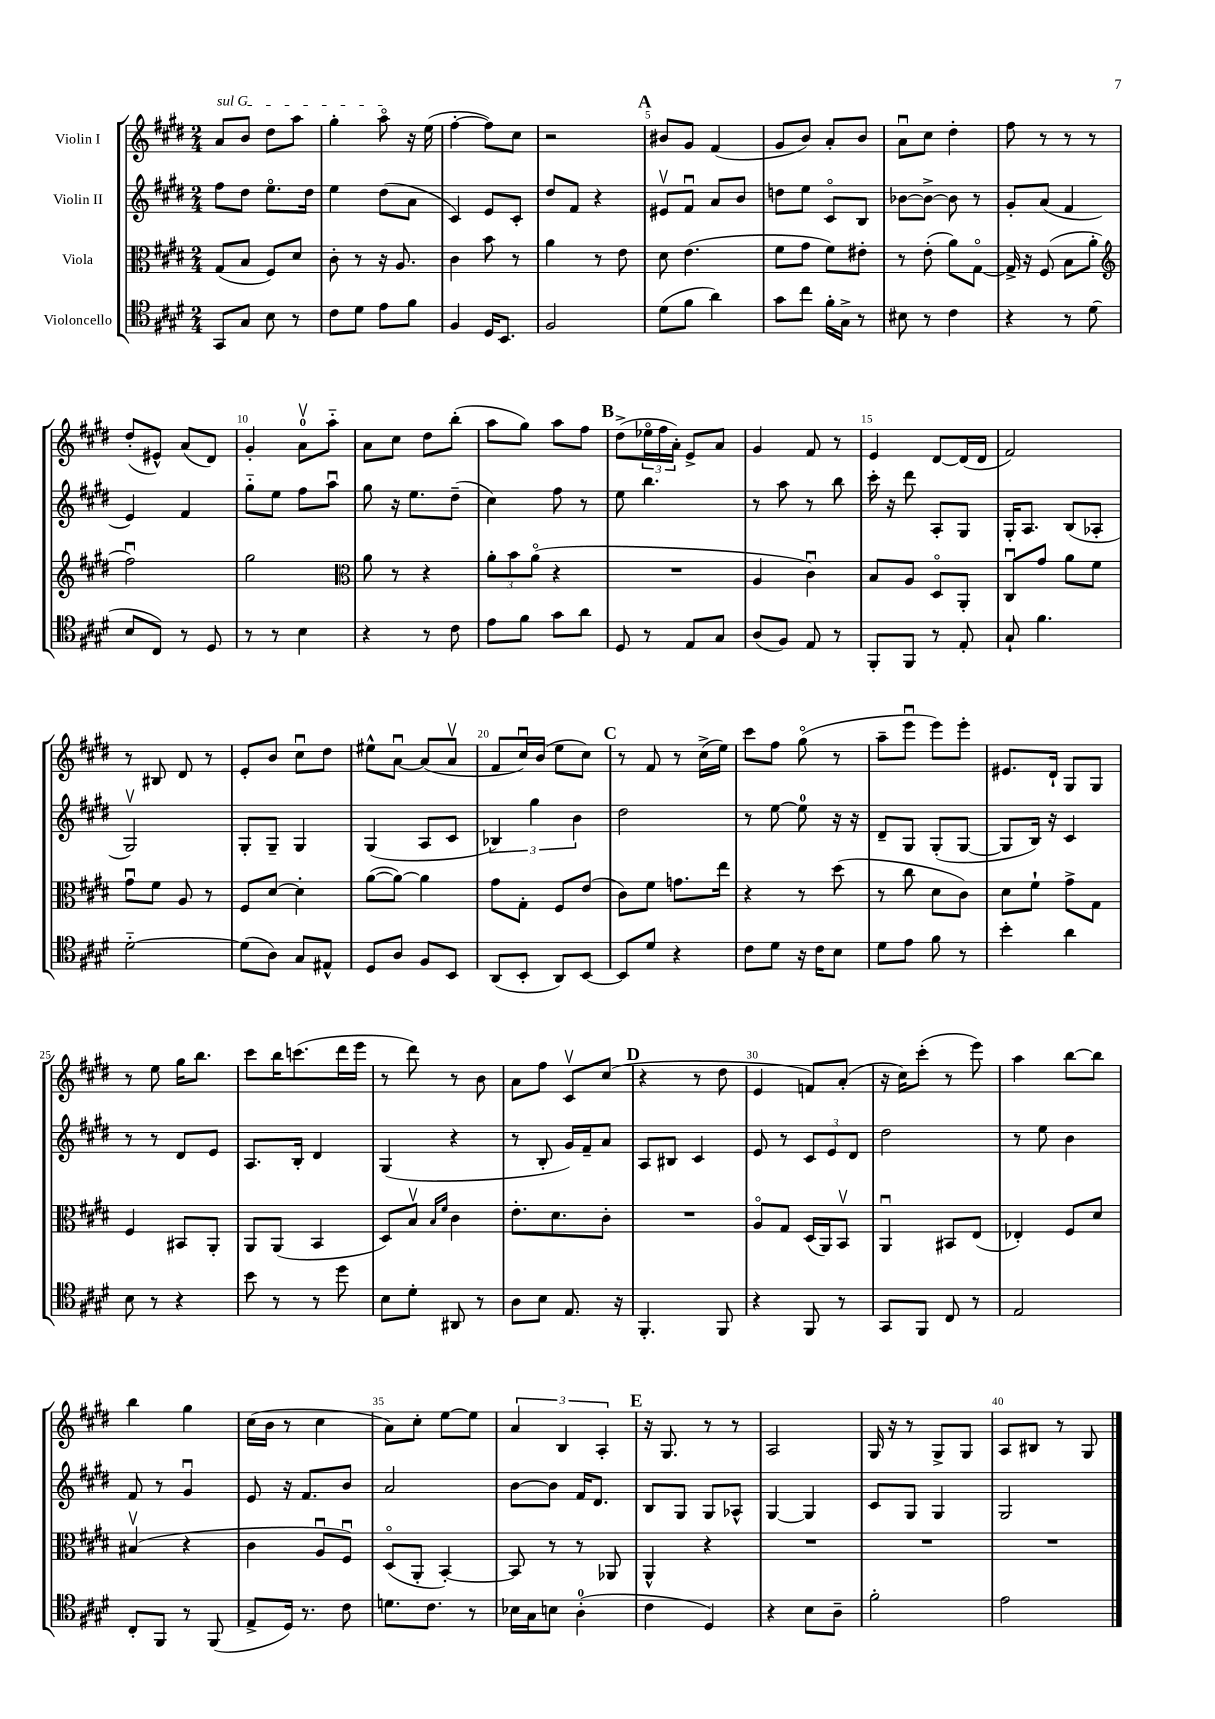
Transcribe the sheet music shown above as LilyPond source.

<<
\new StaffGroup <<
\new Staff = "s0" \with { instrumentName = "Violin I" } {
    \clef treble \key e \major \numericTimeSignature \time 2/4
    \once \override TextSpanner.bound-details.left.text = \markup { \italic "sul G" } a'8\startTextSpan b'8 dis''8 a''8 |
    gis''4-. a''8\flageolet\stopTextSpan r16 e''16( |
    fis''4~-. fis''8) cis''8 |
    r2 |
    \mark \markup { \bold "A" } bis'8 gis'8 fis'4( |
    gis'8 b'8) a'8-. b'8 |
    a'8\downbow cis''8 dis''4-. |
    fis''8 r8 r8 r8 |
    dis''8-.( eis'8-^) a'8( dis'8) |
    gis'4-. a'8-0\upbow a''8-_ |
    a'8 cis''8 dis''8 b''8-.( |
    a''8 gis''8) a''8 fis''8 |
    \mark \markup { \bold "B" } dis''8->( \tuplet 3/2 { ees''16\flageolet fis''16 a'16-.) } e'8-> a'8 |
    gis'4 fis'8 r8 |
    e'4 dis'8~ dis'16( dis'16 |
    fis'2) |
    r8 bis8 dis'8 r8 |
    e'8-. b'8 cis''8\downbow dis''8 |
    eis''8-^ a'8~\downbow a'8( a'8\upbow |
    fis'8 cis''16\downbow) b'16( e''8 cis''8) |
    \mark \markup { \bold "C" } r8 fis'8 r8 cis''16->( e''16) |
    cis'''8 fis''8 gis''8\flageolet( r8 |
    a''8-- e'''8\downbow e'''8) e'''8-. |
    eis'8. dis'16-! gis8 gis8 |
    r8 e''8 gis''16 b''8. |
    cis'''8 b''16 c'''8.( dis'''16 e'''16 |
    r8 dis'''8) r8 b'8 |
    a'8 fis''8 cis'8\upbow cis''8( |
    \mark \markup { \bold "D" } r4 r8 dis''8 |
    e'4 f'8) a'8-.( |
    r16 cis''16) cis'''8-.( r8 e'''8) |
    a''4 b''8~ b''8 |
    b''4 gis''4 |
    cis''16( b'16 r8 cis''4 |
    a'8) cis''8-. e''8~ e''8 |
    \tuplet 3/2 { a'4 b4 a4-. } |
    \mark \markup { \bold "E" } r16 gis8. r8 r8 |
    a2 |
    gis16 r16 r8 gis8-> gis8 |
    a8 bis8 r8 gis8 \bar "|." |
}
\new Staff = "s1" \with { instrumentName = "Violin II" } {
    \clef treble \key e \major \numericTimeSignature \time 2/4
    fis''8 dis''8 e''8.\flageolet dis''16 |
    e''4 dis''8( a'8 |
    cis'4) e'8 cis'8-. |
    dis''8 fis'8 r4 |
    \mark \markup { \bold "A" } eis'8\upbow fis'8\downbow a'8 b'8 |
    d''8 e''8 cis'8\flageolet b8 |
    bes'8~ bes'8~-> bes'8 r8 |
    gis'8-. a'8( fis'4 |
    e'4) fis'4 |
    gis''8-_ e''8 fis''8 a''8\downbow |
    gis''8 r16 e''8. dis''8--( |
    cis''4) fis''8 r8 |
    \mark \markup { \bold "B" } e''8 b''4. |
    r8 a''8 r8 b''8 |
    cis'''16-. r16 dis'''8 a8-. gis8 |
    gis16-. a8. b8( aes8-. |
    gis2\upbow) |
    gis8-. gis8-- gis4 |
    gis4( a8 cis'8 |
    \tuplet 3/2 { bes4) gis''4 b'4 } |
    \mark \markup { \bold "C" } dis''2 |
    r8 e''8~ e''8-0 r16 r16 |
    dis'8-- gis8 gis8-.( gis8~ |
    gis8 b16) r16 cis'4 |
    r8 r8 dis'8 e'8 |
    a8. b16-. dis'4 |
    gis4( r4 |
    r8 b8-. gis'16) fis'16-- a'8 |
    \mark \markup { \bold "D" } a8 bis8 cis'4 |
    e'8 r8 \tuplet 3/2 { cis'8 e'8 dis'8 } |
    dis''2 |
    r8 e''8 b'4 |
    fis'8 r8 gis'4\downbow |
    e'8 r16 fis'8. b'8 |
    a'2 |
    b'8~ b'8 fis'16 dis'8. |
    \mark \markup { \bold "E" } b8 gis8 gis8 aes8-^ |
    gis4~ gis4 |
    cis'8 gis8 gis4 |
    gis2 \bar "|." |
}
\new Staff = "s2" \with { instrumentName = "Viola" } {
    \clef alto \key e \major \numericTimeSignature \time 2/4
    gis8( b8 fis8) dis'8 |
    cis'8-. r8 r16 a8. |
    cis'4 b'8 r8 |
    a'4 r8 e'8 |
    \mark \markup { \bold "A" } dis'8 e'4.( |
    fis'8 gis'8 fis'8) eis'8-. |
    r8 e'8-.( a'8) gis8~\flageolet |
    gis16-> r16 fis8( b8 a'8-. |
    \clef treble fis''2\downbow) |
    gis''2 |
    \clef alto a'8 r8 r4 |
    \tuplet 3/2 { a'8-. b'8 a'8\flageolet( } r4 |
    \mark \markup { \bold "B" } R2 |
    a4 cis'4\downbow) |
    b8 a8 dis8\flageolet a,8-. |
    cis8\downbow gis'8 a'8 fis'8 |
    gis'8\downbow fis'8 a8 r8 |
    fis8 dis'8~ dis'4-. |
    a'8~( a'8~) a'4 |
    gis'8 gis8-. fis8 e'8( |
    \mark \markup { \bold "C" } cis'8) fis'8 g'8. e''16 |
    r4 r8 dis''8( |
    r8 cis''8 dis'8 cis'8) |
    dis'8 fis'8-! gis'8-> gis8 |
    fis4 bis,8 a,8-. |
    a,8 a,8( b,4 |
    dis8) b8\upbow \grace { b16 fis'16 } cis'4 |
    e'8.-. dis'8. cis'8-. |
    \mark \markup { \bold "D" } R2 |
    a8\flageolet gis8 dis16( a,16) b,8\upbow |
    a,4\downbow bis,8 e8( |
    ees4-.) fis8 dis'8 |
    bis4\upbow( r4 |
    cis'4 a8\downbow fis8\downbow) |
    dis8\flageolet( a,8-. b,4~-.) |
    b,8 r8 r8 aes,8 |
    \mark \markup { \bold "E" } a,4-^ r4 |
    R2 |
    R2 |
    R2 \bar "|." |
}
\new Staff = "s3" \with { instrumentName = "Violoncello" } {
    \clef tenor \key e \major \numericTimeSignature \time 2/4
    gis,8 gis8 b8 r8 |
    cis'8 dis'8 e'8 fis'8 |
    fis4 dis16 b,8. |
    fis2 |
    \mark \markup { \bold "A" } dis'8( fis'8 a'4) |
    gis'8 cis''8 fis'16-. gis16-> r8 |
    bis8 r8 cis'4 |
    r4 r8 dis'8( |
    b8 cis8) r8 dis8 |
    r8 r8 b4 |
    r4 r8 cis'8 |
    e'8 fis'8 gis'8 a'8 |
    \mark \markup { \bold "B" } dis8 r8 e8 gis8 |
    a8( fis8) e8 r8 |
    fis,8-. fis,8 r8 e8-. |
    gis8-! fis'4. |
    dis'2~-_ |
    dis'8( a8) gis8 eis8-^ |
    dis8 a8 fis8 b,8 |
    a,8( b,8-. a,8) b,8~ |
    \mark \markup { \bold "C" } b,8 dis'8 r4 |
    cis'8 dis'8 r16 cis'16 b8 |
    dis'8 e'8 fis'8 r8 |
    b'4-. a'4 |
    b8 r8 r4 |
    b'8 r8 r8 dis''8 |
    b8 dis'8-. ais,8 r8 |
    a8 b8 e8. r16 |
    \mark \markup { \bold "D" } fis,4.-. fis,8 |
    r4 fis,8 r8 |
    gis,8 fis,8 cis8 r8 |
    e2 |
    cis8-. fis,8 r8 fis,8( |
    e8-> dis16) r8. cis'8 |
    d'8. cis'8. r8 |
    bes16 gis16 b8 a4-0-.( |
    \mark \markup { \bold "E" } cis'4 dis4) |
    r4 b8 a8-- |
    fis'2-. |
    e'2 \bar "|." |
}
>>
>>
\layout { \context { \Score \override BarNumber.break-visibility = ##(#f #t #t) barNumberVisibility = #(every-nth-bar-number-visible 5) } }
